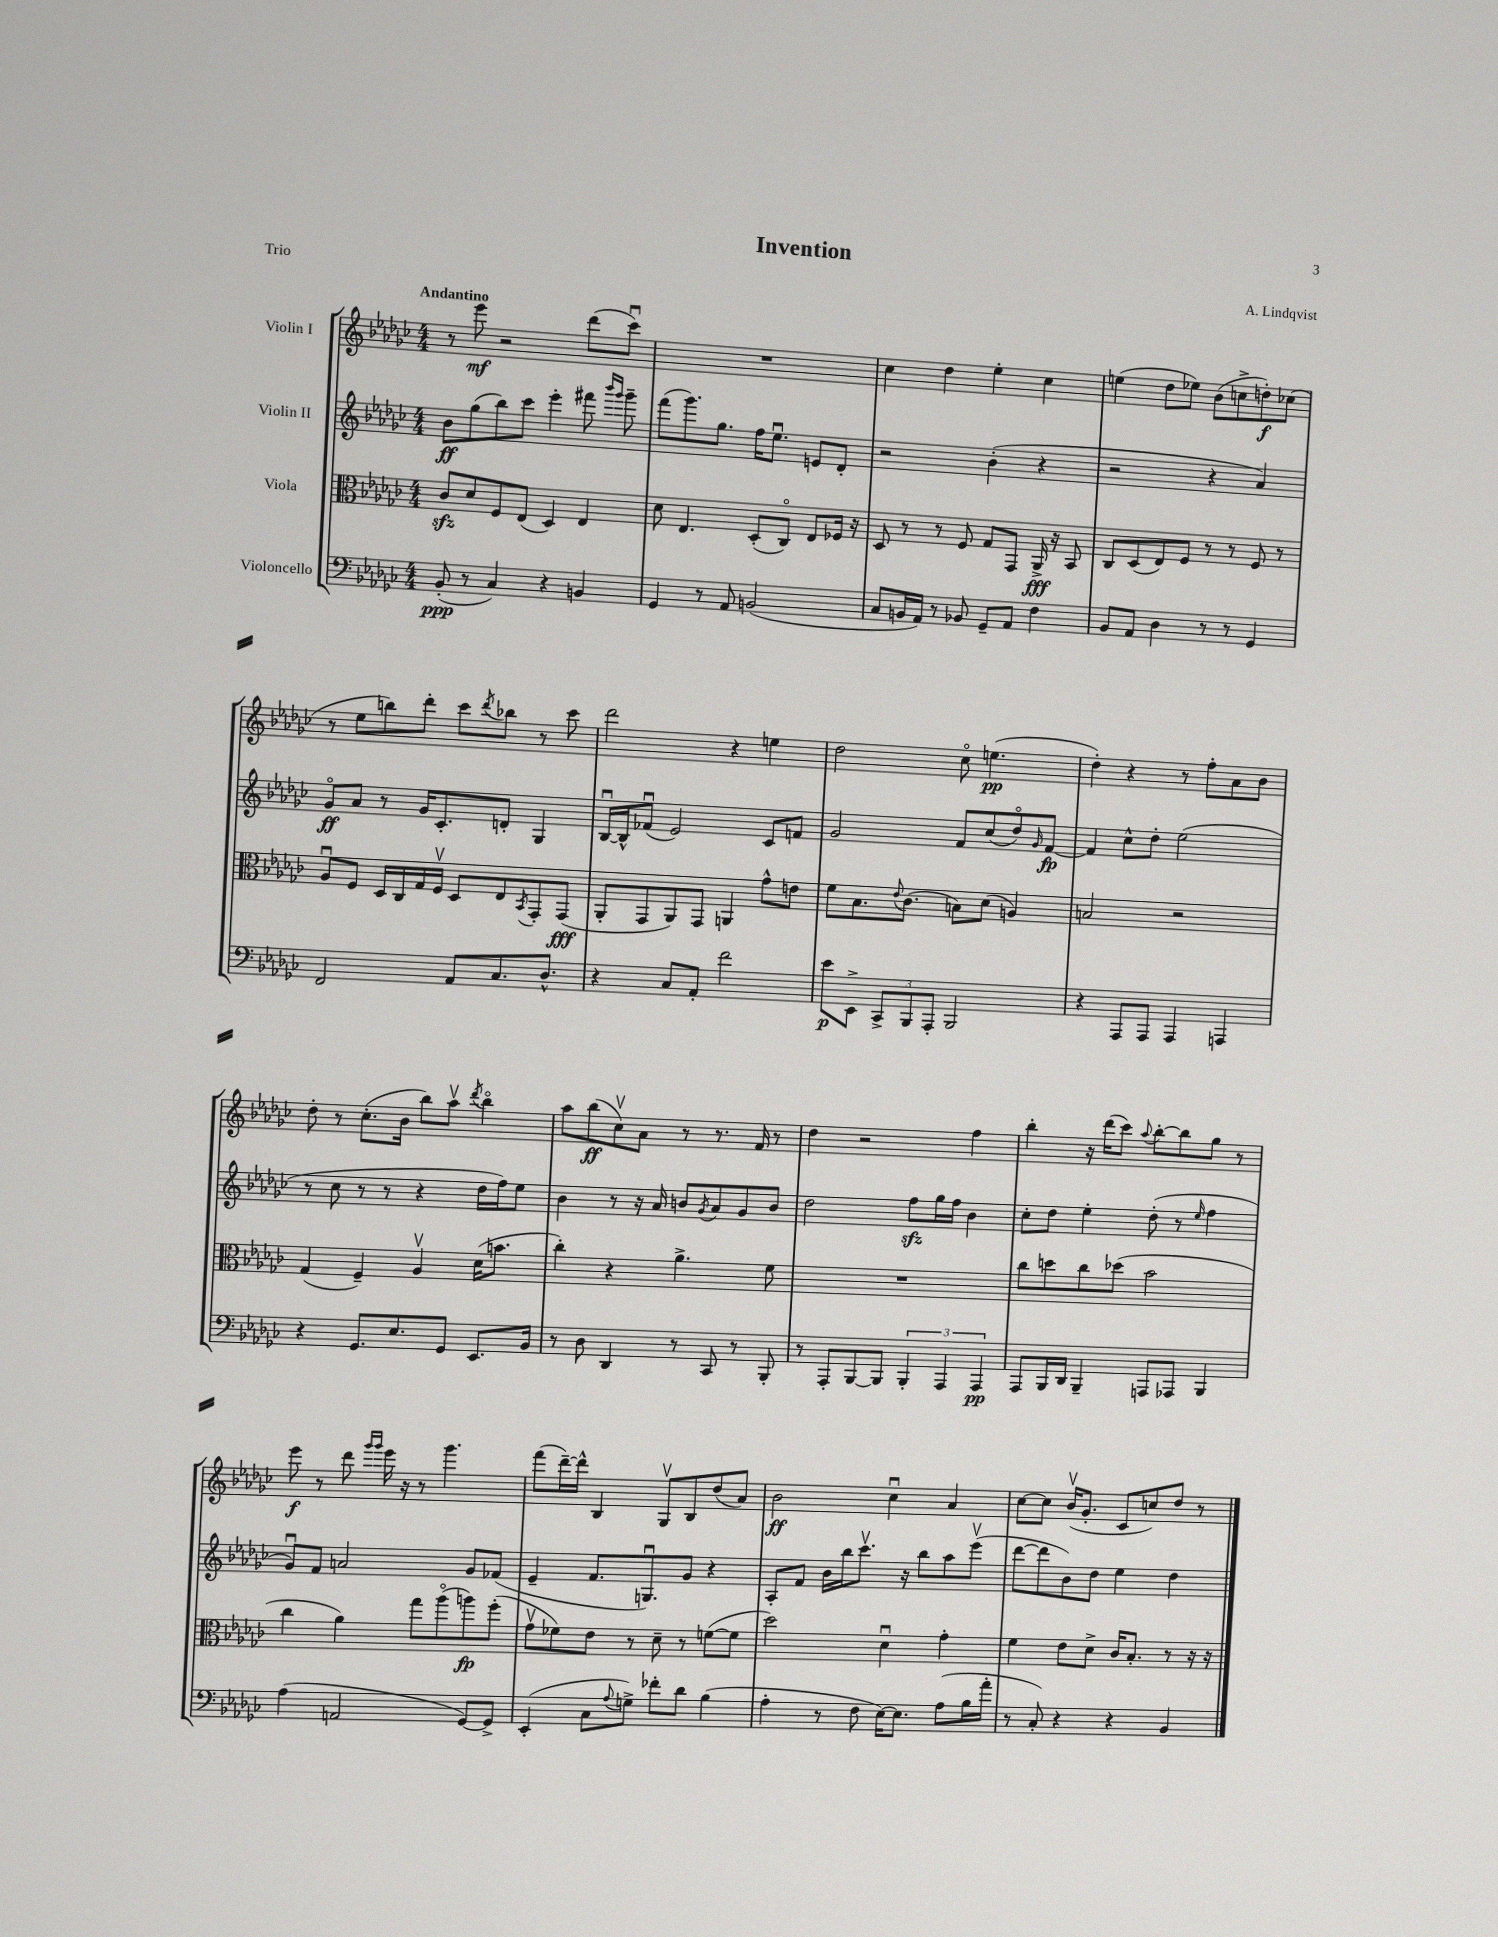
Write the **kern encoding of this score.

**kern	**kern	**kern	**kern
*staff4	*staff3	*staff2	*staff1
*clefF4	*clefC3	*clefG2	*clefG2
*k[b-e-a-d-g-c-]	*k[b-e-a-d-g-c-]	*k[b-e-a-d-g-c-]	*k[b-e-a-d-g-c-]
*M4/4	*M4/4	*M4/4	*M4/4
(8BB-'	8c-	8b-	8r
8r	8d-	(8gg-	8eee-
4C-)	8F	8bb-)	2r
.	(8E-	8ccc-	.
4r	4D-)	4eee-'	.
4BB	4E-	8fff#	(8ddd-
.	.	16qqbbb-	.
.	.	16qqggg-	.
.	.	8ggg-~	8ccc-u)
=	=	=	=
4GG-	8d-	(8fff	1r
.	4.E-	8.ggg-)	.
8r	.	.	.
.	.	8.gg-	.
8AA-	.	.	.
(2BB	(8D-'	16ff	.
.	.	8.ee-u	.
.	8C-o)	.	.
.	8E-	8e	.
.	16F-	8d-'	.
.	16r	.	.
=	=	=	=
8C-	8D-	2r	4cc-
16BB	8r	.	.
16AA-)	.	.	.
8r	8r	.	4dd-
8BB-	8F	.	.
8GG-~	8G-	(4b-'	4ee-'
8AA-	8GG-	.	.
4F	16AA-^	4r	4cc-
.	16r	.	.
.	8BB-	.	.
=	=	=	=
8BB-	8C-	2r	(4ee
8AA-	(8D-	.	.
4D-	8E-)	.	8dd-
.	8F	.	8ee-)
8r	8r	4r	(8b-
8r	8r	.	8cc^
4GG-	8F	4a-)	8dd')
.	8r	.	(8cc-
=	=	=	=
2FF	8A-u	8g-o	8r
.	8F	8a-	8ee-
.	16D-	8r	8bb)
.	16C-	.	.
.	16G-	16g-	8ddd-'
.	16Fv	8.c-'	.
8AA-	8D-	.	8ccc-
.	.	.	8qddd-
8.C-	8E-	8d'	8bb-
.	8qBB-	.	.
.	8GG-'	4G-	8r
8.D-^^	.	.	.
.	(8GG-	.	8ccc-
=	=	=	=
4r	8AA-'	[16B-u	2ddd-
.	.	16B-^^]	.
.	8GG-	(8f-u	.
8C-	8AA-)	2e-)	.
8AA-'	8GG-	.	.
2f	4AA	.	4r
.	8g-^^	8c-	4ee
.	8e	8f	.
=	=	=	=
8e-	8f	2g-	2dd-
8EE-^	8.B-	.	.
12CC-^	.	.	.
.	8qqe-	.	.
.	(8.c-	.	.
12BBB-	.	.	.
12AAA-'	.	.	.
2BBB-	8B)	8f	8cc-o
.	(8d-	(8cc-	(4.ee
.	4A)	8dd-o)	.
.	.	16qqg-	.
.	.	[8f	.
=	=	=	=
4r	2B	4f]	4dd-')
8AAA-	.	8cc-^^	4r
8AAA-	.	8dd-'	.
4AAA-	2r	(2ee-	8r
.	.	.	8ff'
4AAA	.	.	8a-
.	.	.	8b-
=	=	=	=
4r	(4G-	8r	8dd-'
.	.	8cc-	8r
8.GG-	4F~)	8r	(8.cc-'
.	.	8r	.
8.E-	.	.	16b-
.	4A-v	4r	8bb-)
8GG-	.	.	8aa-v
.	.	.	8qddd-
8.EE-	(16d-	16dd-	4bb-o
.	8.b	16ff)	.
.	.	8ee-	.
16BB-	.	.	.
=	=	=	=
8r	4cc-')	4b-	8aa-
8D-	.	.	(8bb-
4DD-	4r	8r	8cc-v)
.	.	16r	8a-
.	.	16a-	.
8r	4.a-^	8b	8r
.	.	8qg-	.
8CC-	.	8a-	8.r
8r	.	8g-	.
.	.	.	16f
8BBB-'	8f	8b	8r
=	=	=	=
8r	1r	2dd-	4dd-
8AAA-'	.	.	.
[8BBB-	.	.	2r
8BBB-]	.	.	.
6BBB-'	.	8ff	.
.	.	16gg-	.
6AAA-	.	.	.
.	.	16ff	.
.	.	4b-	4ff
6AAA-	.	.	.
=	=	=	=
8AAA-	8cc-	8cc-'	4bb-'
16BBB-	8dd	8dd-	.
16DD-	.	.	.
4BBB-~	8cc-	4ee-'	16r
.	.	.	(16ddd-
.	(8dd-	.	8ccc-)
.	.	.	8qqaa-
8AAA	2b-	(8dd-'	[8bb-'
8AAA-	.	8r	8bb-]
.	.	16qqee-	.
4BBB-	.	4ff	8gg-
.	.	.	8r
=	=	=	=
(4A-	4cc-	8g-u)	8eee-
.	.	8f	8r
2AA	4a-)	2a	8ddd-
.	.	.	16qqggg-
.	.	.	16qqggg-
.	.	.	16eee-
.	.	.	16r
.	8gg-	.	8r
.	(8aa-o	.	4.ggg-
[8GG-)	8aa)	8g-	.
8GG-^]	(8ff'	(8f-	.
=	=	=	=
(4EE-'	8g-v	4e-~	(8fff
.	8f-)	.	[16ddd-~)
.	.	.	16ddd-^^]
8C-	8e-	8.f	4B-
8qqA-	.	.	.
8G^)	8r	.	.
.	.	8.Gu)	.
8f-'	8d-~	.	8G-v
8d-	8r	8g-	8B-
(4B-	([8f	4r	(8dd-
.	8f]	.	8a-)
=	=	=	=
4A-'	2dd-)	8A-'	2b-
.	.	8f	.
8r	.	16b-	.
.	.	16bb-	.
8F	.	8.ccc-v	.
[16E-)	4d-u	.	4cc-u
8.E-]	.	16r	.
.	.	8bb-	.
(8A-	4g-'	8aa-	4a-
16B-	.	(8eee-v	.
16a-'	.	.	.
=	=	=	=
8r	4f	[8ddd-	[8cc-
8C-')	.	8ddd-]	8cc-]
4r	8e-	8b-)	(16b-v
.	.	.	8.g-'
.	8d-^	8dd-	.
4r	16c-	4ee-	8c-
.	8.B-'	.	.
.	.	.	8cc)
4BB-	8r	4dd-	8dd-
.	16r	.	8r
.	16r	.	.
==	==	==	==
*-	*-	*-	*-
